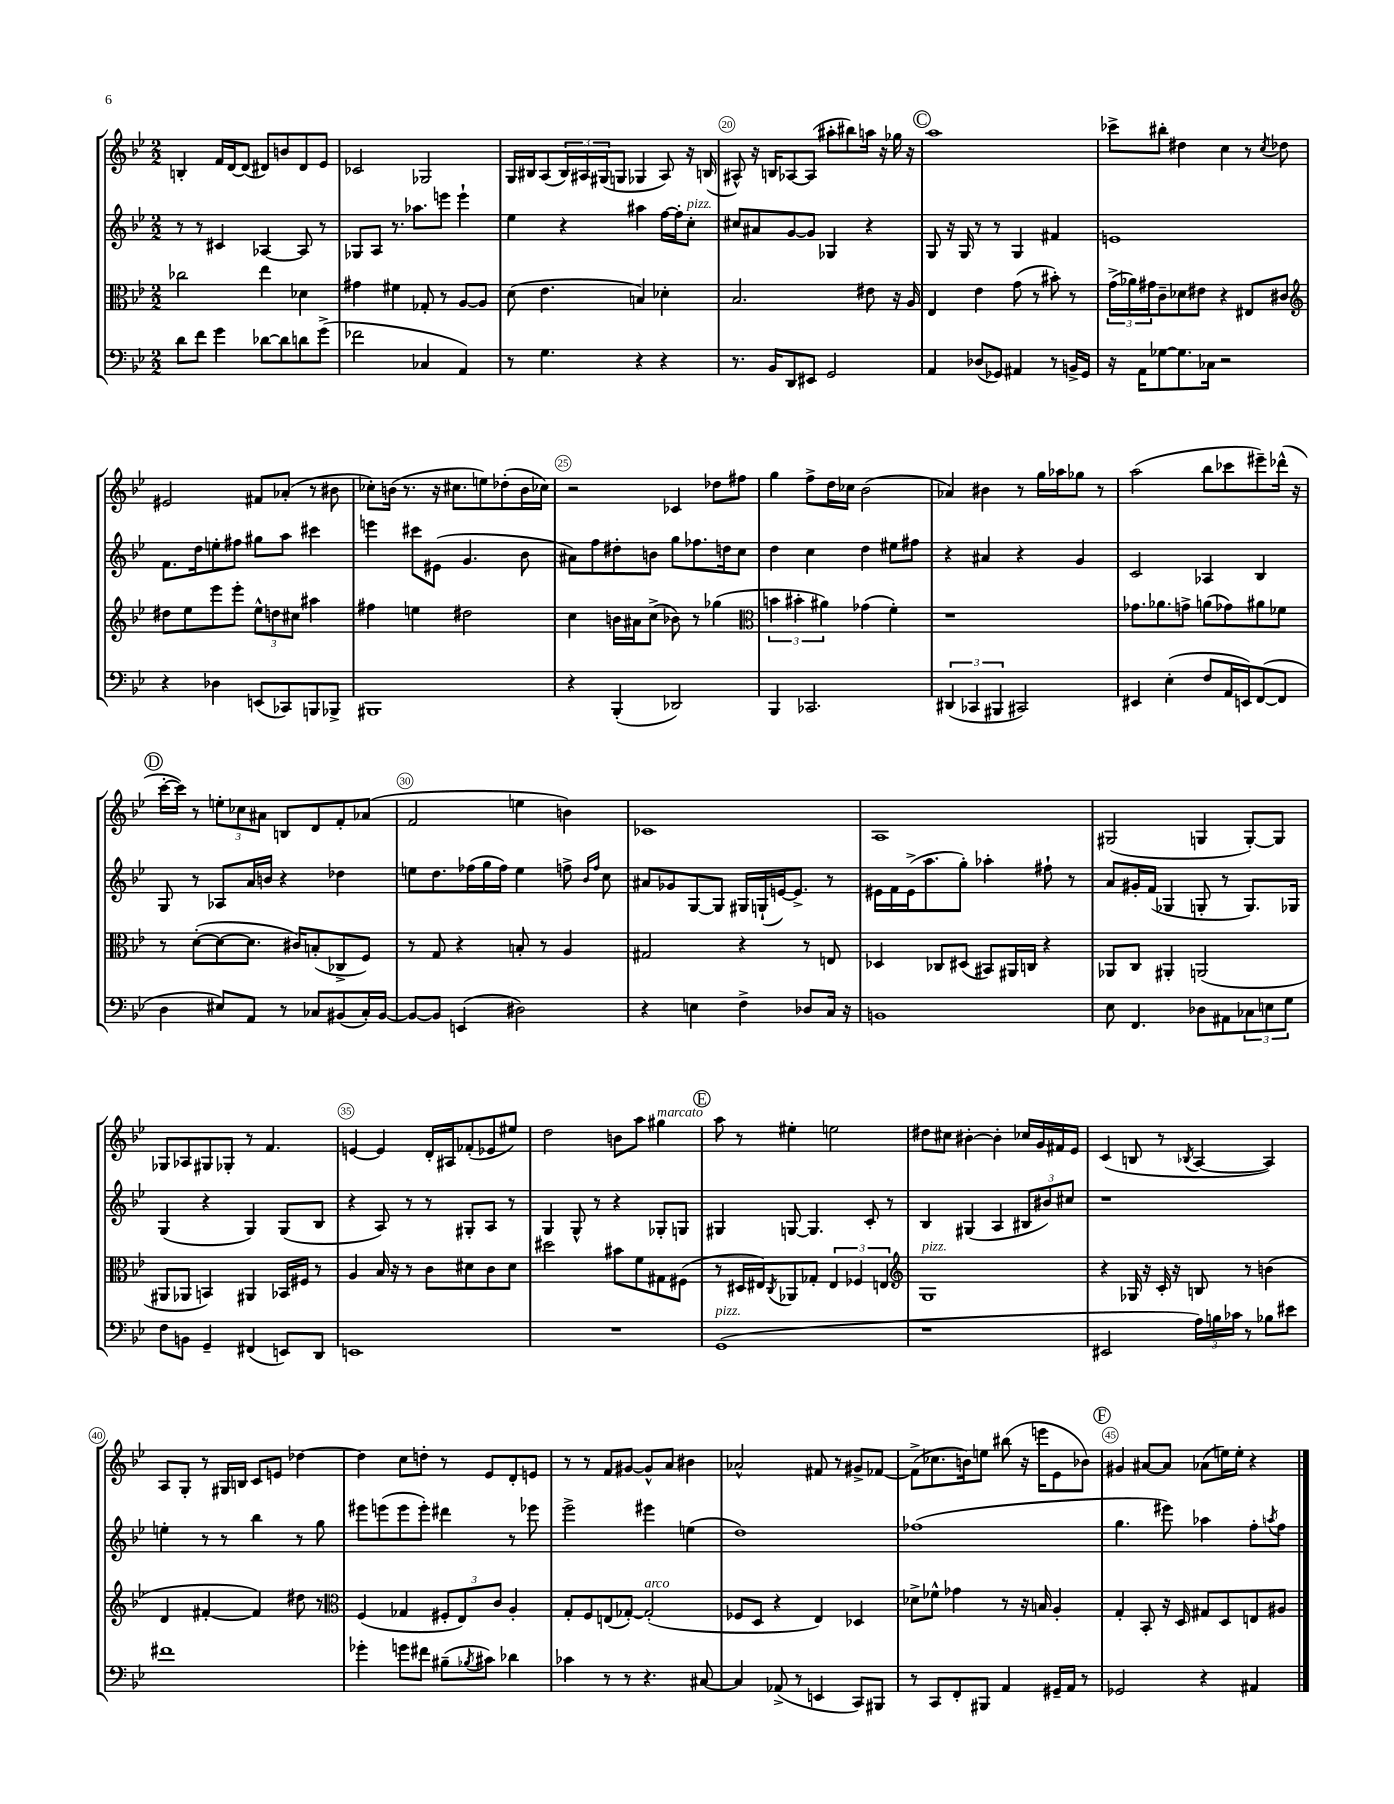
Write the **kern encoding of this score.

**kern	**kern	**kern	**kern
*staff4	*staff3	*staff2	*staff1
*clefF4	*clefC3	*clefG2	*clefG2
*k[b-e-]	*k[b-e-]	*k[b-e-]	*k[b-e-]
*M2/2	*M2/2	*M2/2	*M2/2
8d\L	2cc-\	8r	4B'/
8f\J	.	8r	.
4g\	.	4c#/	16f/LL
.	.	.	[16d/J
.	.	.	(8d/]J
[8d-\L	4ee-\	[4A-/	8d#/L)
8d-\]	.	.	8b/
8d\	4d-\	8A-/]	8d#/
(8g^\J	.	8r	8e-/J
=	=	=	=
2f-\	4g#\	8G-/L	2c-/
.	.	8A/J	.
.	4f#\	8.r	.
.	.	8.aa-\L	.
4C-/	8G-'/	.	2G-/
.	8r	8eee\J	.
4AA/)	[8A/L	4eee`\	.
.	8A/]J	.	.
=	=	=	=
8r	(8d\	4ee-\	16G/LL
.	.	.	16B#/J
4.G\	4.e-\	.	(8A/
.	.	4r	24B#/L)
.	.	.	24A#/
.	.	.	(24G#/J
.	.	.	8G/J
4r	4B/)	4aa#\	4G-/
4r	4d-'\	[16ff\LL	8A#/)
.	.	16ff'\]J	.
.	.	8cc'\J	16r
.	.	.	(16B/
=	=	=	=
8.r	2.B-/	8cc#/L	8A#^^/)
.	.	8a#/	16r
16BB-/LK	.	.	16B/LK
8DD/	.	[8g/	[8A-/
8EE#/J	.	8g/]J	(8A-/]J
2GG/	.	4G-/	8aa#'\L
.	.	.	8bb#\)
.	8e#\	4r	16aa\Jk
.	.	.	16r
.	16r	.	16gg-\
.	16A/	.	16r
=	=	=	=
4AA/	4E-/	8G/	1aa
.	.	16r	.
.	.	16G/	.
(8D-/L	4e-\	8r	.
8GG-/J)	.	8r	.
4AA#/	(8g\	4G/	.
.	8r	.	.
8r	8b#'\)	4f#/	.
16BB^/LL	8r	.	.
16GG-/JJ	.	.	.
=	=	=	=
16r	(24g^\LL	1e	8ccc-^\L
.	24a-\)	.	.
16AA\LK	.	.	.
.	24g#\J	.	.
[8G-\	8c~\	.	8bb#'\J
8.G-\]	8d-\	.	4dd#\
.	8e#\J	.	.
16C-\Jk	.	.	.
2r	4r	.	4cc\
.	8E#/L	.	8r
.	.	.	8qcc/
.	8c#/J	.	8dd-\
=	=	=	=
*	*clefG2	*	*
4r	8dd#\L	8.f\L	2e#/
.	8ee-\	.	.
.	.	16dd\k	.
4D-\	8eee-\	8ee'\	.
.	8eee-'\J	8ff#\J	.
(8EE/L	12ee-^^\L	8gg#\L	8f#/L
.	12dd\	.	.
8CC-/)	.	8aa\J	(8a-'/J
.	12cc#\J	.	.
8BBB/	4aa#\	4ccc#\	8r
8BBB-^/J	.	.	8b#\
=	=	=	=
1BBB#	4ff#\	4eee\	8cc-'\L)
.	.	.	(16b\Jk
.	.	.	8.r
.	4ee\	8ccc#\L	.
.	.	(8e#\J	16r
.	.	.	8.cc#\L
.	2dd#\	4.g/	.
.	.	.	8ee\)
.	.	.	(8dd-'\
.	.	8b-\	16b\L
.	.	.	16cc-\JJ)
=	=	=	=
4r	4cc\	8a#\L)	2r
.	.	8ff\	.
(4BBB-'/	16b\LL	8dd#'\	.
.	16a#\J	.	.
.	(8cc^\J	8b\J	.
2DD-/)	8b-\)	8gg\L	4c-/
.	8r	8.ff-\	.
.	(4gg-\	.	8dd-\L
.	.	16dd\k	.
.	.	8cc\J	8ff#\J
=	=	=	=
*	*clefC3	*	*
4BBB-/	6b\	4dd\	4gg\
.	6b#'\	.	.
2.CC-/	.	4cc\	8ff^\L
.	6a#\)	.	.
.	.	.	16dd\L
.	.	.	16cc-\JJ
.	(4g-\	4dd\	(2b-\
.	4f'\)	8ee#\L	.
.	.	8ff#\J	.
=	=	=	=
(6DD#/	1r	4r	4a-/)
6CC-/	.	.	.
.	.	4a#/	4b#\
6BBB#/	.	.	.
2CC#/)	.	4r	8r
.	.	.	16gg\LL
.	.	.	16aa-\J
.	.	4g/	8gg-\J
.	.	.	8r
=	=	=	=
4EE#/	8.g-\L	2c/	(2aa\
.	8.a-\	.	.
(4E-'\	.	.	.
.	8g^\J	.	.
8F/L	(8a\L	4A-/	8bb-\L
16AA/L	8g-\)	.	8ccc-\
16EE/J)	.	.	.
([8FF/	8a#\	4B-/	8eee#~\)
8FF/]J	8f-\J	.	(16ddd-^^\Jk
.	.	.	16r
=	=	=	=
4D\	8r	8G/	[16ccc'\LL
.	.	.	16ccc\]JJ)
.	([8d'\L	8r	8r
8E#/L)	8d\_	8A-/L	12ee'\L
.	.	.	12cc-\
8AA/J	8.d\]J	16a/L	.
.	.	.	12a#\J
.	.	16b/JJ	.
8r	.	4r	8B/L
.	16c#/LK)	.	.
8C-/L	(8B'/	.	8d/
(8BB#/	8C-^/	4dd-\	8f'/
16C-'/L)	8F/J)	.	(8a-/J
[16BB#/JJ	.	.	.
=	=	=	=
8BB#/_L	8r	8ee\L	2f/
8BB#/]J	8G/	8.dd\	.
(4EE/	4r	.	.
.	.	(16ff-\L	.
.	.	16gg\	.
.	.	16ff-\JJ)	.
2D#\)	8B'/	4ee\	4ee\
.	8r	.	.
.	4A/	8ff^\	4b\)
.	.	16qqb-/LL	.
.	.	16qqff/JJ	.
.	.	8cc\	.
=	=	=	=
4r	2G#/	8a#/L	1c-
.	.	8g-/	.
4E\	.	[8G/	.
.	.	8G/]J	.
4F^\	4r	16G#/LL	.
.	.	(16G`/	.
.	.	[16e/J)	.
.	.	8.e^/]J	.
8D-/L	8r	.	.
16C/Jk	8E/	8r	.
16r	.	.	.
=	=	=	=
1BB	4D-/	16e#\LL	1A
.	.	16f\	.
.	.	(16e#^\J	.
.	.	8.aa\	.
.	8C-/L	.	.
.	(8D#/J	8gg'\J)	.
.	8BB#/L)	4aa-'\	.
.	16AA#/L	.	.
.	16C/JJ	.	.
.	4r	8ff#`\	.
.	.	8r	.
=	=	=	=
8E-\	8AA-/L	8a/L	(2G#/
4.FF/	8C/J	16g#'/L	.
.	.	(16f/JJ	.
.	4AA#'/	4G-/	.
8D-\L	(2AA/	8G'/	4G/
8AA#\	.	8r	.
12C-\	.	8.G/L)	[8G'/L)
12E\	.	.	.
.	.	.	8G/]J
12G\J	.	.	.
.	.	16G-/Jk	.
=	=	=	=
8F\L	8AA#/L	(4G/	8G-/L
8BB\J	8AA-/J	.	8A-/
4GG~/	4BB/)	4r	8G#/
.	.	.	8G-'/J
(4FF#/	4AA#/	4G/)	8r
.	.	.	4.f/
8EE/L)	16BB-/LL	(8G/L	.
.	16F#/JJ	.	.
8DD/J	8r	8B-/J	.
=	=	=	=
1EE	4A/	4r	[4e/
.	16B-/	8A/)	4e/]
.	16r	.	.
.	8r	8r	.
.	8c\L	8r	16d'/LL
.	.	.	16A#/J
.	8d#\	8G#'/L	(8f-'/
.	8c\	8A/J	8e-/
.	8d#\J	8r	8ee#/J)
=	=	=	=
1r	2dd#\	4G/	2dd\
.	.	8G^^/	.
.	.	8r	.
.	8b#\L	4r	8b\L
.	8f\	.	8aa\J
.	8G#\	8G-'/L	4gg#\
.	(8F#\J	8G/J	.
=	=	=	=
(1GG	8r	4G#/	8aa\
.	16D#/LL	.	8r
.	16E#/J)	.	.
.	8qC/	.	.
.	8AA-/	[8G/	4ee#'\
.	8G-'/J	4.G/]	.
.	6E#/	.	2ee\
.	6F-/	.	.
.	.	8c'/	.
.	6E/	.	.
.	.	8r	.
=	=	=	=
*	*clefG2	*	*
1r	1G	4B-/	8dd#\L
.	.	.	8cc#\J
.	.	(4G#/	[4b#'\
.	.	4A/	4b#'\]
.	.	12B#/L	16cc-/LL
.	.	.	16g/
.	.	12b#/)	.
.	.	.	16f#/
.	.	12cc#/J	.
.	.	.	16e-/JJ
=	=	=	=
2EE#/	4r	1r	(4c/
.	16G-/	.	8B/
.	16r	.	.
.	16c'/	.	8r
.	16r	.	.
.	.	.	8qB-/
24A\LL)	8B/	.	[4A/
24B\	.	.	.
24c-\JJ	.	.	.
8r	8r	.	.
8B-\L	(4b\	.	4A/])
8e#\J	.	.	.
=	=	=	=
1f#	4d/	4ee'\	8A/L
.	.	.	8G'/J
.	[4f#'/	8r	8r
.	.	8r	16G#/LL
.	.	.	16B/JJ
.	4f#/])	4bb-\	8c/L
.	.	.	8e/J
.	8dd#\	8r	[4dd-\
.	8r	8gg\	.
=	=	=	=
*	*clefC3	*	*
4g-'\	(4F/	8eee#\L	4dd-\]
.	.	(8eee\	.
8g\L	4G-/	8eee\	8cc\L
8f#\J	.	8eee'\J)	8dd'\J
(8B#~\L	12F#'/L	4ddd#\	8r
.	12E-/)	.	.
8qB-/	.	.	.
8c#\J)	.	.	8e-/L
.	12c/J	.	.
4d-\	4A'/	8r	8d'/
.	.	8eee-\	8e/J
=	=	=	=
4c-\	8G'/L	2eee-^\	8r
.	8F/	.	8r
8r	(8E/	.	8f/L
8r	[8G-'/J)	.	[8g#/J
4.r	(2G-'/]	4eee#\	8g#^^/]L
.	.	.	8a/J
.	.	(4ee\	4b#\
[8C#/	.	.	.
=	=	=	=
4C#/]	8F-/L	1dd)	2a-^^/
.	8D/J	.	.
(8AA-^/	4r	.	.
8r	.	.	.
4EE/	4E-/)	.	8f#/
.	.	.	8r
8CC/L)	4D-/	.	8g#^/L
8BBB#/J	.	.	[8f-/J
=	=	=	=
8r	8d-^\L	(1ff-	(8f-^\]L
8CC/L	8f-^^\J	.	8.cc-\
8FF'/	4g-\	.	.
.	.	.	16b\k)
8BBB#/J	.	.	8ee\J
4AA/	8r	.	(8bb#\
.	16r	.	16r
.	16B/	.	16eee\LK
16GG#~/LL	4A'/	.	8e-\
16AA/JJ	.	.	.
8r	.	.	8b-\J)
=	=	=	=
2GG-/	4G'/	4.gg\	4g#/
.	8BB-'/	.	[8a#/L
.	16r	8eee#\)	8a#/]J
.	16D/	.	.
4r	8G#/L	4aa-\	(8a-\L
.	8D/	.	16ee\L)
.	.	.	16ee'\JJ
4AA#/	8E/	8ff'\L	4r
.	.	8qaa/	.
.	8A#/J	8ff\J	.
==	==	==	==
*-	*-	*-	*-
